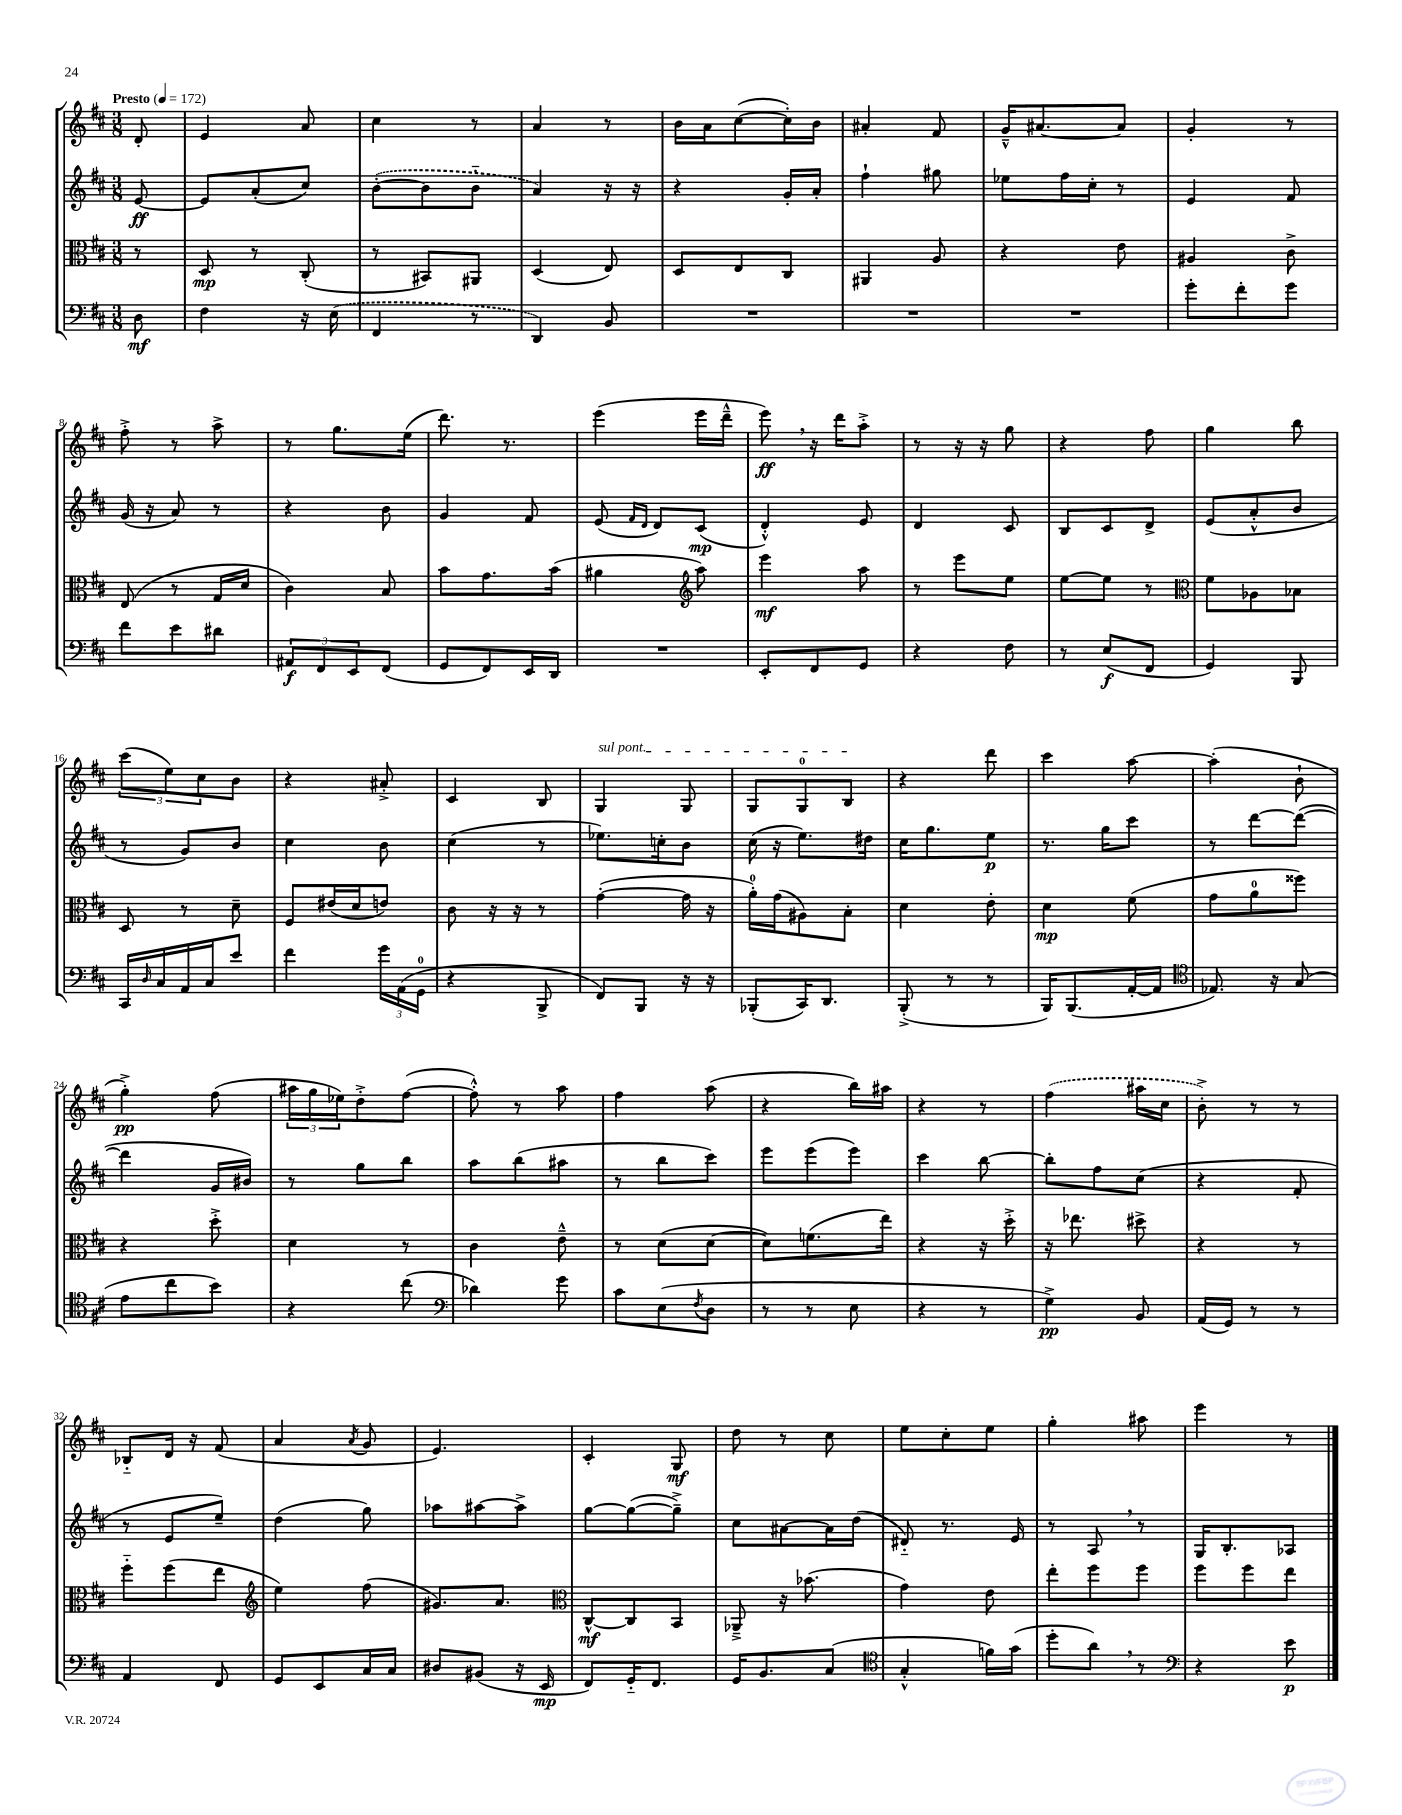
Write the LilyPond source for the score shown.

<<
\new StaffGroup <<
\new Staff = "s0" {
    \clef treble \key d \major \numericTimeSignature \time 3/8 \partial 8 \tempo "Presto" 4 = 172
    d'8-. |
    e'4 a'8 |
    cis''4 r8 |
    a'4 r8 |
    b'16 a'16 cis''8~( cis''16-.) b'16 |
    ais'4-. fis'8 |
    g'16---^ ais'8.~ ais'8 |
    g'4-. r8 |
    fis''8-.-> r8 a''8-> |
    r8 g''8. e''16( |
    d'''8.) r8. |
    e'''4( e'''16 d'''16---^ |
    e'''8\ff) \breathe r16 d'''16 a''8-.-> |
    r8 r16 r16 g''8 |
    r4 fis''8 |
    g''4 b''8 |
    \tuplet 3/2 { cis'''8( e''8) cis''8 } b'8 |
    r4 ais'8-.-> |
    cis'4 b8 |
    \once \override TextSpanner.bound-details.left.text = \markup { \italic "sul pont." } g4\startTextSpan g8 |
    g8 g8-0 b8\stopTextSpan |
    r4 d'''8 |
    cis'''4 a''8~ |
    a''4-.( b'8-! |
    g''4-.->\pp) fis''8( |
    \tuplet 3/2 { ais''16 g''16 ees''16) } d''8-.-> fis''8~( |
    fis''8-.-^) r8 a''8 |
    fis''4 a''8( |
    r4 b''16) ais''16 |
    r4 r8 |
    \once \slurDashed fis''4( ais''16 cis''16 |
    b'8-.->) r8 r8 |
    bes8-_ d'16 r16 fis'8( |
    a'4 \acciaccatura { a'8 } g'8 |
    e'4.) |
    cis'4-. g8\mf |
    d''8 r8 cis''8 |
    e''8 cis''8-. e''8 |
    g''4-. ais''8 |
    e'''4 r8 \bar "|." |
}
\new Staff = "s1" {
    \clef treble \key d \major \numericTimeSignature \time 3/8 \partial 8
    e'8~\ff |
    e'8 a'8-.( cis''8) |
    \once \slurDashed b'8~-.( b'8 b'8-_ |
    a'4) r16 r16 |
    r4 g'16-. a'16-. |
    fis''4-! gis''8 |
    ees''8 fis''16 cis''16-. r8 |
    e'4 fis'8 |
    g'16( r16 a'8) r8 |
    r4 b'8 |
    g'4 fis'8 |
    e'8( \grace { fis'16 d'16 } d'8) cis'8\mp( |
    d'4-.-^) e'8 |
    d'4 cis'8 |
    b8 cis'8 d'8-> |
    e'8( a'8-.-^ b'8 |
    r8 g'8) b'8 |
    cis''4 b'8 |
    cis''4( r8 |
    ees''8.) c''16-. b'8 |
    cis''16( r16 e''8.) dis''16 |
    cis''16 g''8. e''8\p |
    r8. g''16 cis'''8 |
    r8 d'''8~ d'''8~( |
    d'''4 g'16 bis'16) |
    r8 g''8 b''8 |
    a''8 b''8( ais''8 |
    r8 b''8 cis'''8) |
    e'''8 e'''8( e'''8) |
    cis'''4 b''8~ |
    b''8-. fis''8 cis''8( |
    r4 fis'8-. |
    r8 e'8 e''8--) |
    d''4( g''8) |
    aes''8 ais''8~ ais''8-> |
    g''8~ g''8~( g''8--->) |
    cis''8 ais'8~ ais'16 d''16( |
    dis'8-_) r8. e'16 |
    r8 a8 \breathe r8 |
    g16 b8.-. aes8 \bar "|." |
}
\new Staff = "s2" {
    \clef alto \key d \major \numericTimeSignature \time 3/8 \partial 8
    r8 |
    d8\mp r8 cis8-.( |
    r8 bis,8) ais,8 |
    d4( e8) |
    d8 e8 cis8 |
    ais,4 a8 |
    r4 e'8 |
    ais4 cis'8-> |
    e8( r8 g16 d'16 |
    cis'4) b8 |
    b'8 g'8. b'16( |
    ais'4 \clef treble a''8) |
    e'''4\mf a''8 |
    r8 e'''8 e''8 |
    e''8~ e''8 r8 |
    \clef alto fis'8 aes8 bes8 |
    d8 r8 d'8-- |
    fis8 eis'16( d'16 e'8) |
    cis'8 r16 r16 r8 |
    g'4~-.( g'16 r16 |
    a'16-0-.) g'16( ais8) b8-. |
    d'4 e'8-. |
    d'4\mp fis'8( |
    g'8 a'8-0 fisis''8) |
    r4 d''8-.-> |
    d'4 r8 |
    cis'4 e'8---^ |
    r8 d'8( d'8~ |
    d'8) f'8.( e''16) |
    r4 r16 d''16-.-> |
    r16 ees''8. dis''8-> |
    r4 r8 |
    fis''8-_ fis''8( e''8 |
    \clef treble e''4) fis''8( |
    gis'8.) a'8. |
    \clef alto cis8~-^\mf cis8 b,8 |
    aes,8---> r16 bes'8.( |
    g'4) e'8 |
    e''8-. fis''8 fis''8 |
    fis''8 fis''8 e''8 \bar "|." |
}
\new Staff = "s3" {
    \clef bass \key d \major \numericTimeSignature \time 3/8 \partial 8
    d8\mf |
    fis4 r16 \once \slurDashed e16( |
    fis,4 r8 |
    d,4) b,8 |
    R4. |
    R4. |
    R4. |
    g'8-. fis'8-. g'8 |
    fis'8 e'8 dis'8 |
    \tuplet 3/2 { ais,8\f fis,8 e,8 } fis,8( |
    g,8 fis,8) e,16 d,16 |
    R4. |
    e,8-. fis,8 g,8 |
    r4 fis8 |
    r8 e8\f( fis,8 |
    g,4) b,,8 |
    cis,16 \grace { d16 } cis16 a,16 cis16 e'8 |
    fis'4 \tuplet 3/2 { g'16 a,16( g,16-0 } |
    r4 b,,8-> |
    fis,8) b,,8 r16 r16 |
    bes,,8-.( cis,16) d,8. |
    b,,8-.->( r8 r8 |
    b,,16) b,,8.( a,16~-. a,16 |
    \clef tenor ees8.) r16 g8( |
    e'8 cis''8 b'8) |
    r4 cis''8( |
    \clef bass des'4) g'8 |
    cis'8 e8( \acciaccatura { fis8 } d8 |
    r8 r8 e8 |
    r4 r8 |
    g4->\pp) b,8 |
    a,16( g,16) r8 r8 |
    a,4 fis,8 |
    g,8 e,8 cis16 cis16 |
    dis8 bis,8( r16 e,16\mp |
    fis,8) g,16-_ fis,8. |
    g,16 b,8. cis8( |
    \clef tenor g4-.-^ f'16) g'16( |
    d''8-. a'8) \breathe r8 |
    \clef bass r4 e'8\p \bar "|." |
}
>>
>>
